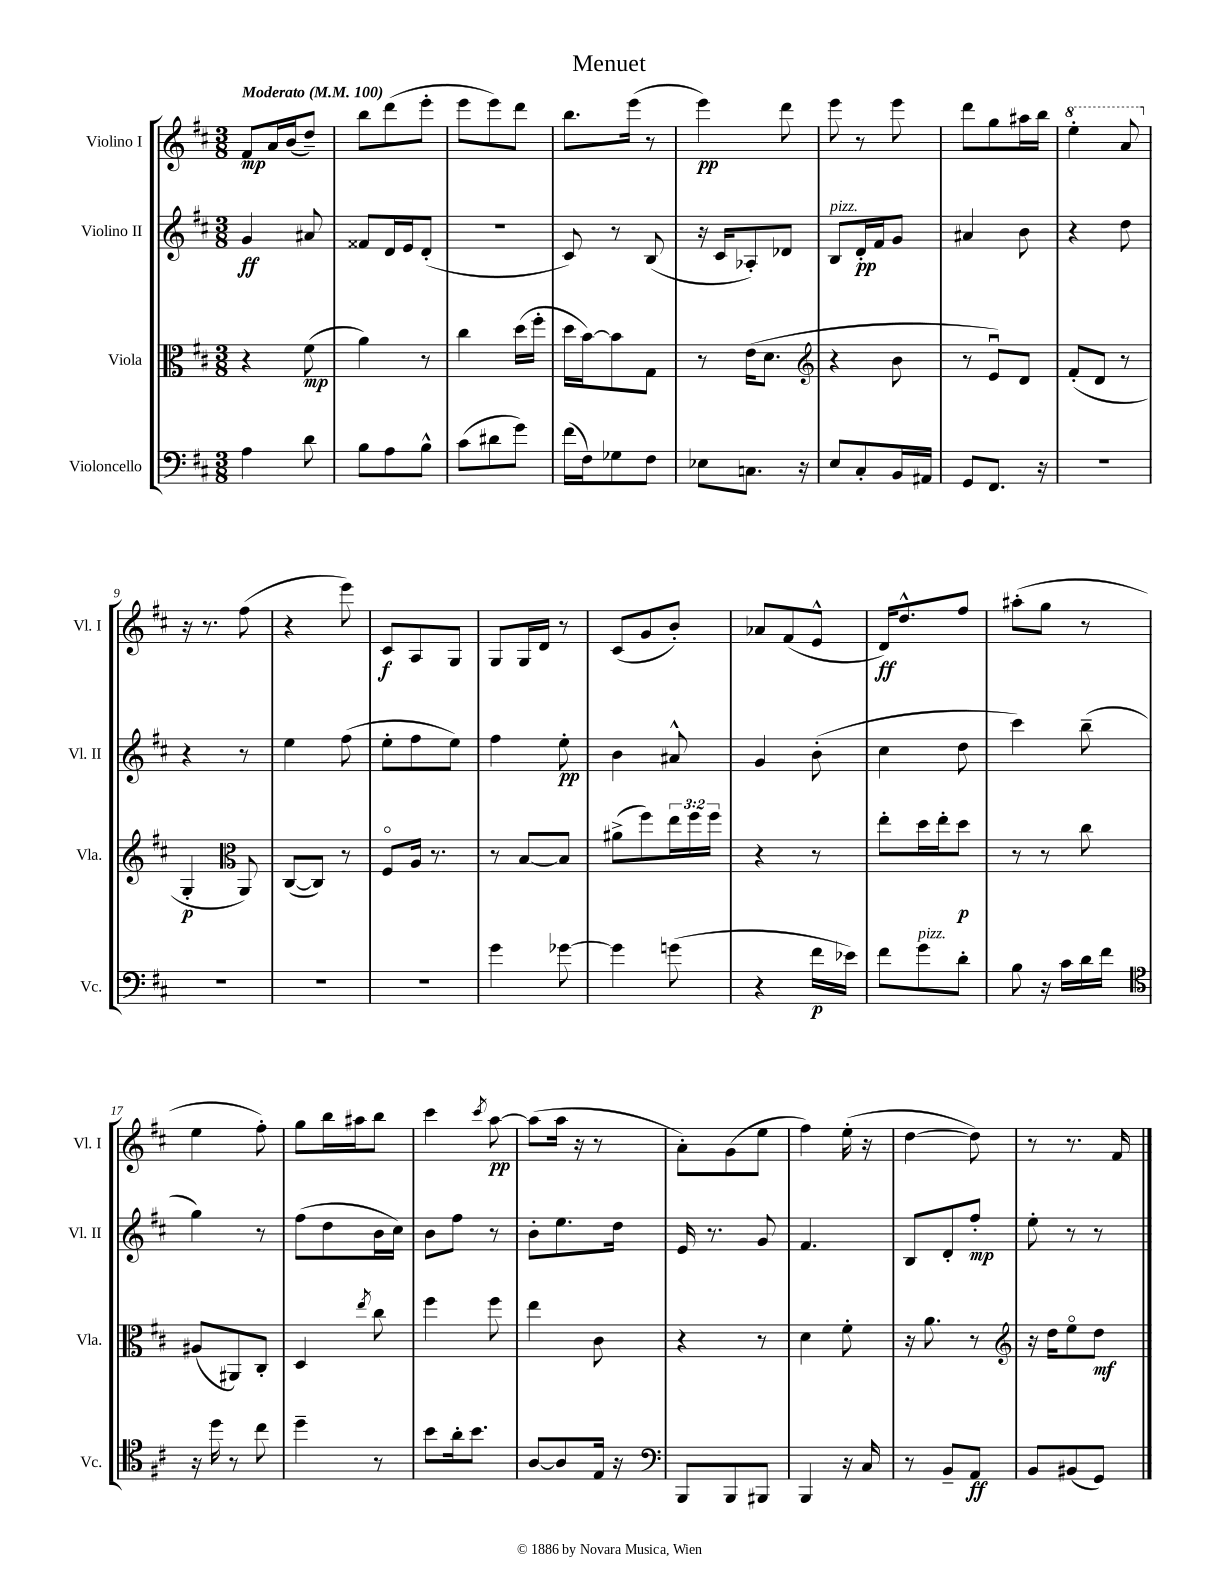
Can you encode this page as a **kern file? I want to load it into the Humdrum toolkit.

**kern	**kern	**kern	**kern
*staff4	*staff3	*staff2	*staff1
*clefF4	*clefC3	*clefG2	*clefG2
*k[f#c#]	*k[f#c#]	*k[f#c#]	*k[f#c#]
*M3/8	*M3/8	*M3/8	*M3/8
*MM100	*MM100	*MM100	*MM100
4A	4r	4g	8f#
.	.	.	16a
.	.	.	(16b
8d	(8f#	8a#	8dd~)
=	=	=	=
8B	4a)	8f##	8bb
8A	.	16d	(8ddd
.	.	16e	.
8B^^	8r	(8d'	8eee'
=	=	=	=
(8c#	4cc#	4.r	8eee
8d#	.	.	8eee)
8g)	(16dd	.	8ddd
.	16ff#'	.	.
=	=	=	=
(16f#	16dd	8c#)	8.bb
16F#)	[16b)	.	.
8G-	8b]	8r	.
.	.	.	(16eee
8F#	8G	(8B	8r
=	=	=	=
8E-	8r	16r	4eee)
.	.	16c#	.
8.C	(16e	8A-')	.
.	8.d	.	.
.	.	8d-	8ddd
16r	.	.	.
=	=	=	=
*	*clefG2	*	*
8E	4r	8B	8eee
8C#'	.	16d'	8r
.	.	16f#	.
16BB	8b	8g	8eee
16AA#	.	.	.
=	=	=	=
8GG	8r	4a#	8ddd
8.FF#	8eu)	.	8gg
.	8d	8b	16aa#
16r	.	.	16bb
=	=	=	=
4.r	(8f#'	4r	4eee'
.	8d	.	.
.	8r	8dd	8aa
=	=	=	=
4.r	4G'	4r	16r
.	.	.	8.r
*	*clefC3	*	*
.	8AA)	8r	(8ff#
=	=	=	=
4.r	([8C#	4ee	4r
.	8C#])	.	.
.	8r	(8ff#	8eee)
=	=	=	=
4.r	8F#o	8ee'	8c#
.	16A	8ff#	8A
.	8.r	.	.
.	.	8ee)	8G
=	=	=	=
4g	8r	4ff#	8G
.	[8B	.	16G
.	.	.	16d
[8g-	8B]	8ee'	8r
=	=	=	=
4g-]	(8a#^	4b	(8c#
.	8ff#)	.	8g
(8g	24ee	8a#^^	8b')
.	24ff#	.	.
.	24ff#	.	.
=	=	=	=
4r	4r	4g	8a-
.	.	.	(8f#
16f#	8r	(8b'	8e^^
16e-)	.	.	.
=	=	=	=
8f#	8ee'	4cc#	16d)
.	.	.	8.dd^^
8g	16dd	.	.
.	16ee'	.	.
8d'	8dd	8dd	8ff#
=	=	=	=
8B	8r	4ccc#)	(8aa#'
16r	8r	.	8gg
16c#	.	.	.
16d	8cc#	(8bb~	8r
16f#	.	.	.
=	=	=	=
*clefC4	*	*	*
16r	(8A#	4gg)	4ee
16dd	.	.	.
8r	8AA#)	.	.
8cc#	8C#'	8r	8ff#')
=	=	=	=
4dd~	4D	(8ff#	8gg
.	.	8dd	16bb
.	.	.	16aa#
.	8qee	.	.
8r	8cc#	16b	8bb
.	.	16cc#)	.
=	=	=	=
8b	4ff#	8b	4ccc#
16a'	.	8ff#	.
8.b	.	.	.
.	.	.	8qccc#
.	8ff#	8r	[8aa
=	=	=	=
[8A	4ee	8b'	(8aa]
8A]	.	8.ee	16aa
.	.	.	16r
16E	8c#	.	8r
16r	.	16dd	.
=	=	=	=
*clefF4	*	*	*
8BBB	4r	16e	8a')
.	.	8.r	.
8BBB	.	.	(8g
8BBB#	8r	8g	8ee
=	=	=	=
4BBB	4d	4.f#	4ff#)
16r	8f#'	.	(16ee'
16C#	.	.	16r
=	=	=	=
8r	16r	8B	[4dd
.	8.a	.	.
8BB~	.	8d'	.
8AA	8r	8ff#'	8dd])
=	=	=	=
*	*clefG2	*	*
8BB	16r	8ee'	8r
.	16dd	.	.
(8BB#	8eeo	8r	8.r
8GG)	8dd	8r	.
.	.	.	16f#
==	==	==	==
*-	*-	*-	*-
